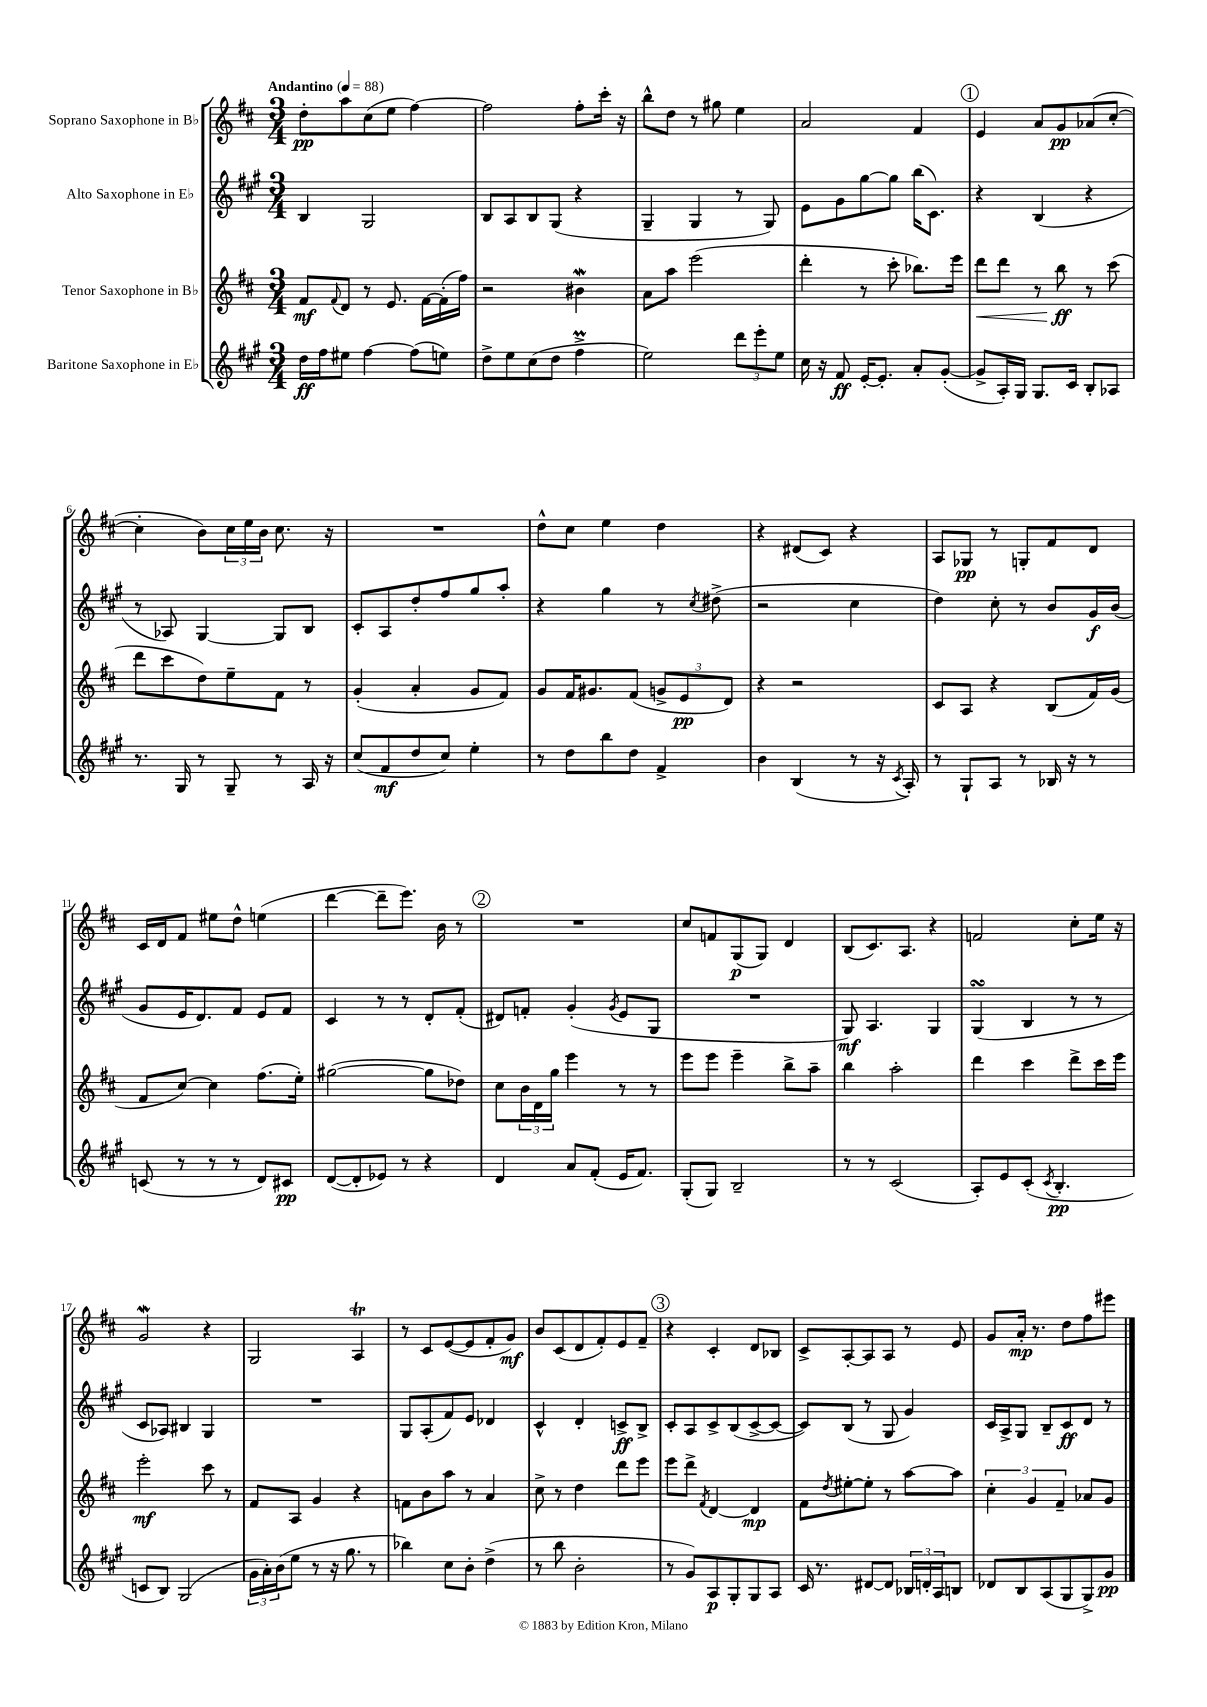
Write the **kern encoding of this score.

**kern	**kern	**kern	**kern
*staff4	*staff3	*staff2	*staff1
*clefG2	*clefG2	*clefG2	*clefG2
*k[f#c#g#]	*k[f#c#]	*k[f#c#g#]	*k[f#c#]
*M3/4	*M3/4	*M3/4	*M3/4
*MM88	*MM88	*MM88	*MM88
16dd	8f#	4B	8dd'
16ff#	.	.	.
.	8qqf#	.	.
8ee#	8d	.	8aa
[4ff#	8r	2G#	(8cc#
.	8.e	.	8ee
(8ff#]	.	.	[4ff#)
.	[16f#	.	.
8ee)	(16f#']	.	.
.	16ff#)	.	.
=	=	=	=
8dd^	2r	8B	2ff#]
8ee	.	8A	.
(8cc#	.	8B	.
8dd	.	(8G#	.
4ff#^	4b#	4r	8ff#'
.	.	.	16ccc#'
.	.	.	16r
=	=	=	=
2ee)	8a	4G#~	8bb^^
.	8aa	.	8dd
.	(2eee	4G#	8r
.	.	.	8gg#
12ddd	.	8r	4ee
12eee'	.	.	.
.	.	8G#)	.
12ee	.	.	.
=	=	=	=
16cc#	4ddd'	8e	2a
16r	.	.	.
8f#	.	8g#	.
[16e'	8r	[8gg#	.
8.e']	.	.	.
.	8ccc#'	8gg#]	.
8a'	8.bb-)	(16bb	4f#
.	.	8.c#)	.
([8g#'	.	.	.
.	16eee	.	.
=	=	=	=
8g#^]	8ddd	4r	4e
16A')	8ddd	.	.
16G#	.	.	.
8.G#	8r	(4B	8a
.	8bb	.	8g
16c#	.	.	.
8B'	8r	4r	(8a-
8A-	(8ccc#	.	[8cc#'
=	=	=	=
8.r	8ddd	8r	4cc#']
.	8ccc#	8A-)	.
16G#	.	.	.
8r	8dd)	[4G#	8b)
8G#~	8ee~	.	24cc#
.	.	.	24ee
.	.	.	24b
8r	8f#	8G#]	8.cc#
16A	8r	8B	.
16r	.	.	16r
=	=	=	=
(8cc#	(4g'	8c#'	2.r
8f#	.	8A	.
8dd	4a'	8dd'	.
8cc#)	.	8ff#	.
4ee'	8g	8gg#	.
.	8f#)	8aa'	.
=	=	=	=
8r	8g	4r	8dd^^
8dd	16f#	.	8cc#
.	8.g#	.	.
8bb	.	4gg#	4ee
8dd	(8f#	.	.
4f#^	12g^	8r	4dd
.	12e	.	.
.	.	8qcc#	.
.	.	(8dd#^	.
.	12d)	.	.
=	=	=	=
4b	4r	2r	4r
(4B	2r	.	(8d#
.	.	.	8c#)
8r	.	4cc#	4r
16r	.	.	.
8qc#	.	.	.
16A')	.	.	.
=	=	=	=
8r	8c#	4dd)	8A
8G#`	8A	.	8G-
8A	4r	8cc#'	8r
8r	.	8r	8G'
16B-	(8B	8b	8f#
16r	.	.	.
8r	16f#)	16g#	8d
.	(16g	(16b	.
=	=	=	=
(8c	8f#	8g#	16c#
.	.	.	16d
8r	[8cc#)	16e	8f#
.	.	8.d)	.
8r	4cc#]	.	8ee#
8r	.	8f#	8dd^^
8d)	(8.ff#	8e	(4ee
8c#	.	8f#	.
.	16ee')	.	.
=	=	=	=
([8d	([2gg#	4c#	[4ddd
8d']	.	.	.
8e-)	.	8r	8ddd~]
8r	.	8r	8.eee)
4r	8gg#]	8d'	.
.	.	.	16b
.	8dd-)	(8f#'	8r
=	=	=	=
4d	8cc#	8d#)	2.r
.	24b	8f'	.
.	24d	.	.
.	24gg	.	.
8a	4eee	(4g#'	.
(8f#'	.	.	.
.	.	8qg#	.
16e	8r	8e	.
8.f#)	.	.	.
.	8r	8G#	.
=	=	=	=
(8G#'	8eee	2.r	8cc#
8G#)	8eee	.	8f
2B~	4eee~	.	(8G
.	.	.	8G)
.	8bb^	.	4d
.	8aa~	.	.
=	=	=	=
8r	4bb	8G#)	(8B
8r	.	4.A	8.c#)
(2c#	2aa'	.	.
.	.	.	8.A
.	.	4G#	4r
=	=	=	=
8A')	4ddd	(4G#	2f
8e	.	.	.
(8c#'	4ccc#	4B	.
8qc#	.	.	.
4.B'	.	.	.
.	8ddd^	8r	8cc#'
.	16ccc#	8r	16ee
.	16eee	.	16r
=	=	=	=
8c	2eee'	8c#	2g
8B)	.	8A-)	.
(2G#	.	4B#	.
.	8ccc#	4G#	4r
.	8r	.	.
=	=	=	=
24g#	8f#	2.r	2G
24a')	.	.	.
(24b	.	.	.
8ee	8A	.	.
8r	4g	.	.
16r	.	.	.
8.gg#	.	.	.
.	4r	.	4A
8r	.	.	.
=	=	=	=
4bb-)	8f	8G#	8r
.	8b	(8A'	8c#
8cc#	8aa	8f#)	([8e
8b'	8r	8e	8e]
(4dd^	4a	4d-	8f#'
.	.	.	8g)
=	=	=	=
8r	8cc#^	4c#^^	8b
8bb	8r	.	(8c#
2b'	4dd	4d'	8d
.	.	.	8f#')
.	8ddd	8c^	8e
.	8eee	8B^	8f#~
=	=	=	=
8r	8eee	8c#'	4r
8g#)	8ddd^	8A	.
.	8qf#	.	.
8A	[4d	8c#^	4c#'
8G#'	.	(8B	.
8G#	4d]	[8c#^	8d
8A	.	8c#_	8B-
=	=	=	=
16c#	8f#	8c#])	8c#^
8.r	.	.	.
.	8qdd	.	.
.	[8ee#'	(8B	[8A'
[8d#	8ee#']	8r	8A]
8d#]	8r	8G#	8A
24B-	[8aa	4g#)	8r
24d'	.	.	.
24A	.	.	.
8B	8aa]	.	8e
=	=	=	=
8d-	6cc#'	16c#	8g
.	.	16A^	.
8B	.	8G#	16a'
.	6g	.	.
.	.	.	8.r
(8A	.	8B~	.
.	6f#~	.	.
8G#	.	8c#	8dd
8G#^)	8a-	8d	8ff#
8g#	8g	8r	8eee#
==	==	==	==
*-	*-	*-	*-
